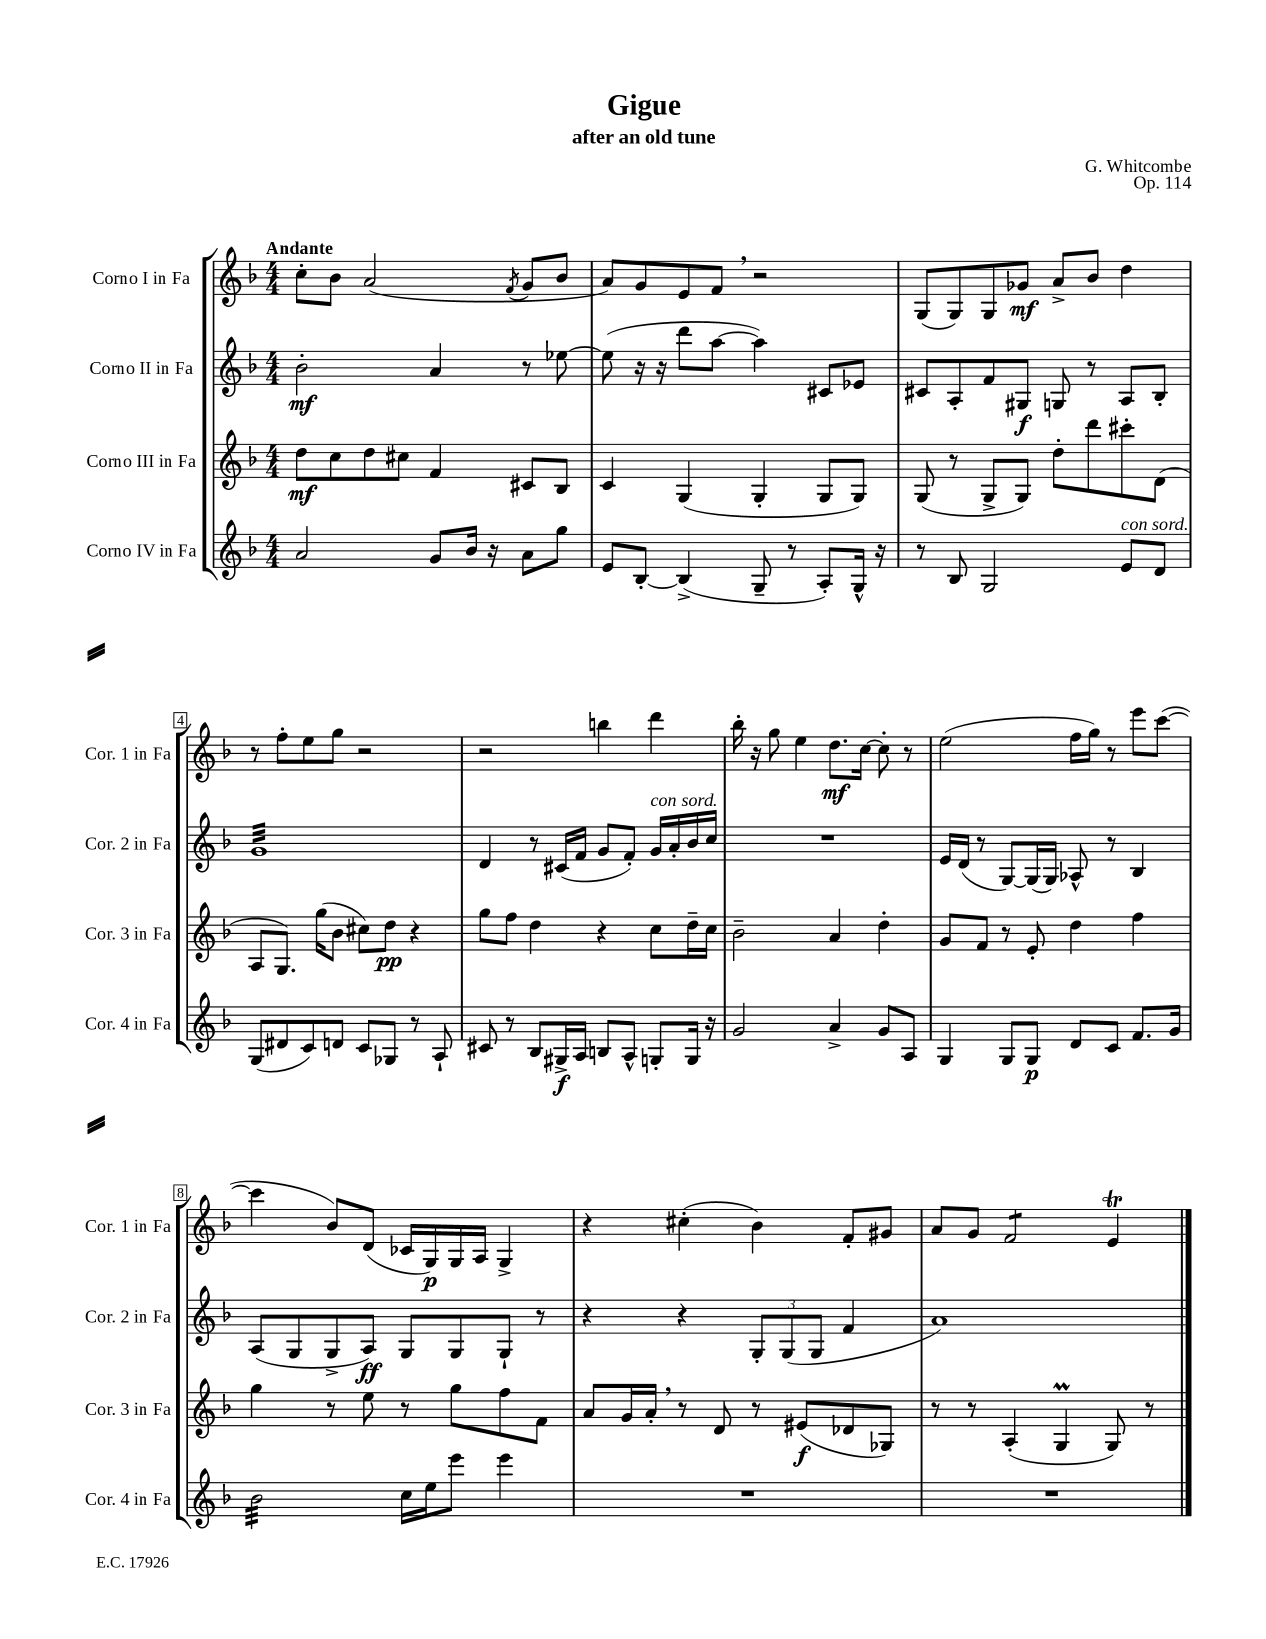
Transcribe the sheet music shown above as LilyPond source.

\header { title = "Gigue" composer = "G. Whitcombe" subtitle = "after an old tune" opus = "Op. 114" }
<<
\new StaffGroup <<
\new Staff = "s0" \with { instrumentName = "Corno I in Fa" shortInstrumentName = "Cor. 1 in Fa" } {
    \clef treble \key f \major \numericTimeSignature \time 4/4 \tempo "Andante"
    c''8-. bes'8 a'2( \acciaccatura { f'8 } g'8 bes'8 |
    a'8) g'8 e'8 f'8 \breathe r2 |
    g8( g8) g8 ges'8\mf a'8-> bes'8 d''4 |
    r8 f''8-. e''8 g''8 r2 |
    r2 b''4 d'''4 |
    bes''16-. r16 g''8 e''4 d''8.\mf c''16~ c''8-. r8 |
    e''2( f''16 g''16) r8 e'''8 c'''8~( |
    c'''4 bes'8) d'8( ces'16 g16\p) g16 a16 g4-> |
    r4 cis''4-.( bes'4) f'8-. gis'8 |
    a'8 g'8 f'2:8 e'4\trill \bar "|." |
}
\new Staff = "s1" \with { instrumentName = "Corno II in Fa" shortInstrumentName = "Cor. 2 in Fa" } {
    \clef treble \key f \major \numericTimeSignature \time 4/4
    bes'2-.\mf a'4 r8 ees''8~ |
    ees''8( r16 r16 d'''8 a''8~ a''4) cis'8 ees'8 |
    cis'8 a8-. f'8 gis8\f g8 r8 a8 bes8-. |
    g'1:32 |
    d'4 r8 cis'16( f'16 g'8 f'8-.) g'16^\markup { \italic "con sord." } a'16-. bes'16 c''16 |
    R1 |
    e'16 d'16( r8 g8~) g16( g16) aes8-^ r8 bes4 |
    a8( g8 g8-> a8\ff) g8 g8 g8-! r8 |
    r4 r4 \tuplet 3/2 { g8-. g8( g8 } f'4 |
    a'1) \bar "|." |
}
\new Staff = "s2" \with { instrumentName = "Corno III in Fa" shortInstrumentName = "Cor. 3 in Fa" } {
    \clef treble \key f \major \numericTimeSignature \time 4/4
    d''8\mf c''8 d''8 cis''8 f'4 cis'8 bes8 |
    c'4 g4( g4-. g8 g8) |
    g8( r8 g8-> g8) d''8-. d'''8 cis'''8-. d'8( |
    a8 g8.) g''16( bes'8 cis''8) d''8\pp r4 |
    g''8 f''8 d''4 r4 c''8 d''16-- c''16 |
    bes'2-- a'4 d''4-. |
    g'8 f'8 r8 e'8-. d''4 f''4 |
    g''4 r8 e''8 r8 g''8 f''8 f'8 |
    a'8 g'16 a'16-. \breathe r8 d'8 r8 eis'8\f( des'8 ges8) |
    r8 r8 a4-.( g4\prall g8) r8 \bar "|." |
}
\new Staff = "s3" \with { instrumentName = "Corno IV in Fa" shortInstrumentName = "Cor. 4 in Fa" } {
    \clef treble \key f \major \numericTimeSignature \time 4/4
    a'2 g'8 bes'16 r16 a'8 g''8 |
    e'8 bes8~-. bes4->( g8-- r8 a8-.) g16-^ r16 |
    r8 bes8 g2 e'8^\markup { \italic "con sord." } d'8 |
    g8( dis'8 c'8) d'8 c'8 ges8 r8 a8-! |
    cis'8 r8 bes8 gis16->\f a16 b8 a8-^ g8-. g16 r16 |
    g'2 a'4-> g'8 a8 |
    g4 g8 g8\p d'8 c'8 f'8. g'16 |
    bes'2:32 c''16 e''16 e'''8 e'''4 |
    R1 |
    R1 \bar "|." |
}
>>
>>
\layout { \context { \Score \override BarNumber.stencil = #(make-stencil-boxer 0.1 0.3 ly:text-interface::print) } }
